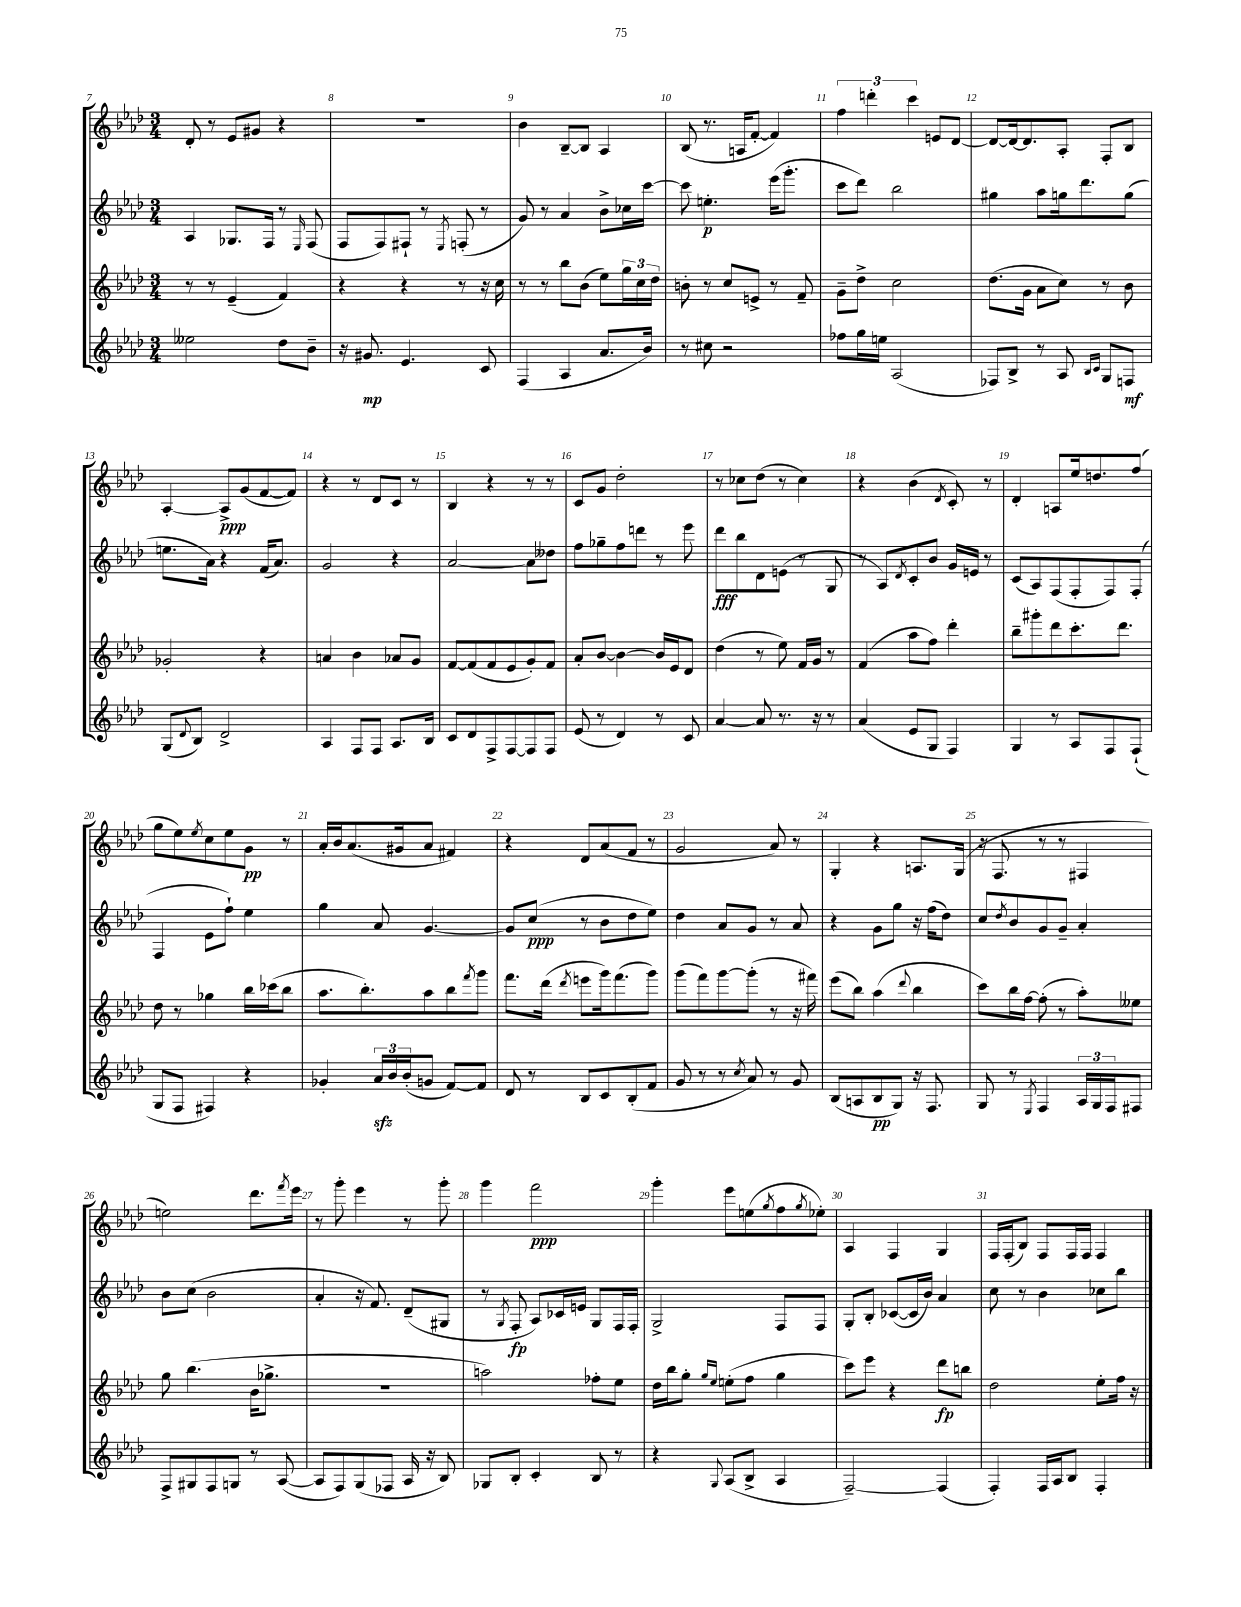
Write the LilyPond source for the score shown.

<<
\new StaffGroup <<
\new Staff = "s0" {
    \clef treble \key aes \major \numericTimeSignature \time 3/4
    des'8-. r8 ees'8 gis'8 r4 |
    R2. |
    bes'4 bes8~-- bes8 aes4 |
    bes8( r8. a16 f'8~-. f'4) |
    \tuplet 3/2 { f''4 d'''4-. c'''4 } e'8 des'8~ |
    des'8~ des'16~ des'8. aes8-. f8-. bes8 |
    aes4~-. aes8->\ppp g'8( f'8~ f'8) |
    r4 r8 des'8 c'8 r8 |
    bes4 r4 r8 r8 |
    c'8 g'8 des''2-. |
    r8 ces''8 des''8( r8 ces''4) |
    r4 bes'4( \acciaccatura { des'8 } c'8-.) r8 |
    des'4-. a8 ees''16 d''8. f''8( |
    g''8 ees''8) \acciaccatura { ees''8 } c''8 ees''8 g'8\pp r8 |
    aes'16-. bes'16 aes'8.( gis'16 aes'8 fis'4) |
    r4 des'8 aes'8( f'8 r8 |
    g'2 aes'8) r8 |
    g4-. r4 a8. g16( |
    r16 f8. r8 r8 fis4 |
    e''2) des'''8. \acciaccatura { f'''8 } ees'''16 |
    r8 g'''8-. ees'''4 r8 g'''8-. |
    g'''4 f'''2\ppp |
    g'''4-. ees'''8 e''8( \acciaccatura { g''8 } f''8 \acciaccatura { g''8 } ees''8-.) |
    aes4 f4 g4 |
    f16 f16-.( bes8) f8 f16 f16 f4 \bar "|." |
}
\new Staff = "s1" {
    \clef treble \key aes \major \numericTimeSignature \time 3/4
    aes4 ges8. f16 r8 \grace { ees16 } f8( |
    f8 f8) fis8-! r8 \acciaccatura { ees8 } f8-.( r8 |
    g'8) r8 aes'4 bes'8-> ces''16 c'''16~ |
    c'''8 e''4.-.\p ees'''16( g'''8.-. |
    c'''8 des'''8) bes''2 |
    gis''4 aes''8 g''16 des'''8. g''8( |
    e''8. aes'16) r4 f'16( aes'8.) |
    g'2 r4 |
    aes'2~ aes'8 deses''8 |
    f''8 ges''8-- f''8 d'''8 r8 ees'''8 |
    des'''8\fff bes''8 des'8 e'8( r8 g8 |
    r8 aes8) \acciaccatura { des'8 } c'8-. bes'8 g'16 e'16 r8 |
    c'8( aes8) f8( f8-. f8) f8-.( |
    f4 ees'8 f''8-!) ees''4 |
    g''4 aes'8 g'4.~ |
    g'8 c''8\ppp( r8 bes'8 des''8 ees''8) |
    des''4 aes'8 g'8 r8 aes'8 |
    r4 g'8 g''8 r16 f''16( des''8) |
    c''8 \acciaccatura { des''8 } bes'8 g'8 g'8-- aes'4-. |
    bes'8 c''8( bes'2 |
    aes'4-. r16 f'8.) des'8--( gis8 |
    r8 \acciaccatura { g8 } f8-.\fp aes8) ces'16 e'16 g8 f16 f16-. |
    g2-> f8 f8 |
    g8-. bes8-. ces'8~( ces'16 bes'16) aes'4 |
    c''8 r8 bes'4 ces''8 bes''8 \bar "|." |
}
\new Staff = "s2" {
    \clef treble \key aes \major \numericTimeSignature \time 3/4
    r8 r8 ees'4--( f'4) |
    r4 r4 r8 r16 c''16 |
    r8 r8 bes''8 bes'8( ees''8) \tuplet 3/2 { g''16 c''16 des''16 } |
    b'8-. r8 c''8 e'8-> r8 f'8-- |
    g'8-- des''8-> c''2 |
    des''8.( g'16 aes'8 c''8) r8 bes'8 |
    ges'2-. r4 |
    a'4 bes'4 aes'8 g'8 |
    f'8~ f'8( f'8 ees'8 g'8-.) f'8 |
    aes'8-. bes'8~ bes'4~ bes'16 ees'16 des'8 |
    des''4( r8 ees''8) f'16 g'16 r8 |
    f'4( aes''8 f''8) des'''4-. |
    bes''8-- gis'''8-. des'''8 c'''8.-. des'''8. |
    des''8 r8 ges''4 bes''16 ces'''16( bes''8 |
    aes''8. bes''8.-.) aes''8 bes''8 \acciaccatura { f'''8 } g'''8 |
    f'''8. des'''16( \acciaccatura { des'''8 } e'''8 g'''16) f'''8.( g'''8) |
    g'''8( f'''8) g'''8~ g'''8-.( r8 r16 fis'''16) |
    ees'''8( bes''8) aes''4( \appoggiatura { des'''8 } bes''4 |
    c'''8) bes''16 f''16~ f''8-.( r8 aes''8-.) eeses''8 |
    g''8 bes''4.( bes'16 ges''8.-> |
    R2. |
    a''2) fes''8-. ees''8 |
    des''16 bes''16 g''8-. \grace { g''16 ees''16 } e''8-.( f''8 g''4 |
    c'''8) ees'''8 r4 des'''8\fp b''8 |
    des''2 ees''8-. f''16 r16 \bar "|." |
}
\new Staff = "s3" {
    \clef treble \key aes \major \numericTimeSignature \time 3/4
    eeses''2 des''8 bes'8-- |
    r16 gis'8.\mp ees'4. c'8 |
    f4( aes4 aes'8. bes'16) |
    r8 cis''8 r2 |
    fes''8 g''16 e''16 aes2( |
    fes8) bes8-> r8 aes8 \grace { bes16 c'16 } g8 f8\mf |
    g8( \appoggiatura { des'8 } bes8) des'2-> |
    aes4 f8 f8 aes8. bes16 |
    c'8 des'8 f8-> f8~ f8 f8 |
    ees'8( r8 des'4) r8 c'8 |
    aes'4~ aes'8 r8. r16 r8 |
    aes'4( ees'8 g8 f4) |
    g4 r8 aes8 f8 f8-!( |
    g8 f8 fis4) r4 |
    ges'4-. \tuplet 3/2 { aes'16\sfz bes'16 bes'16-.( } g'8 f'8~) f'8 |
    des'8 r8 bes8 c'8 bes8-.( f'8 |
    g'8 r8 r8 \acciaccatura { c''8 } aes'8) r8 g'8 |
    bes8( a8 bes8\pp g8) r16 f8. |
    g8 r8 \acciaccatura { ees8 } f4 \tuplet 3/2 { aes16 g16 f16 } fis8 |
    f8-> gis8 f8 g8 r8 aes8~( |
    aes8 f8) g8( fes8 aes16 r16 bes8) |
    ges8 bes8-. c'4-. bes8 r8 |
    r4 \appoggiatura { g8 } aes8( bes8-> aes4 |
    f2~--) f4( |
    f4-.) f16 aes16 bes8 f4-. \bar "|." |
}
>>
>>
\layout { \context { \Score currentBarNumber = #7 \override BarNumber.break-visibility = ##(#f #t #t) barNumberVisibility = #all-bar-numbers-visible } }
